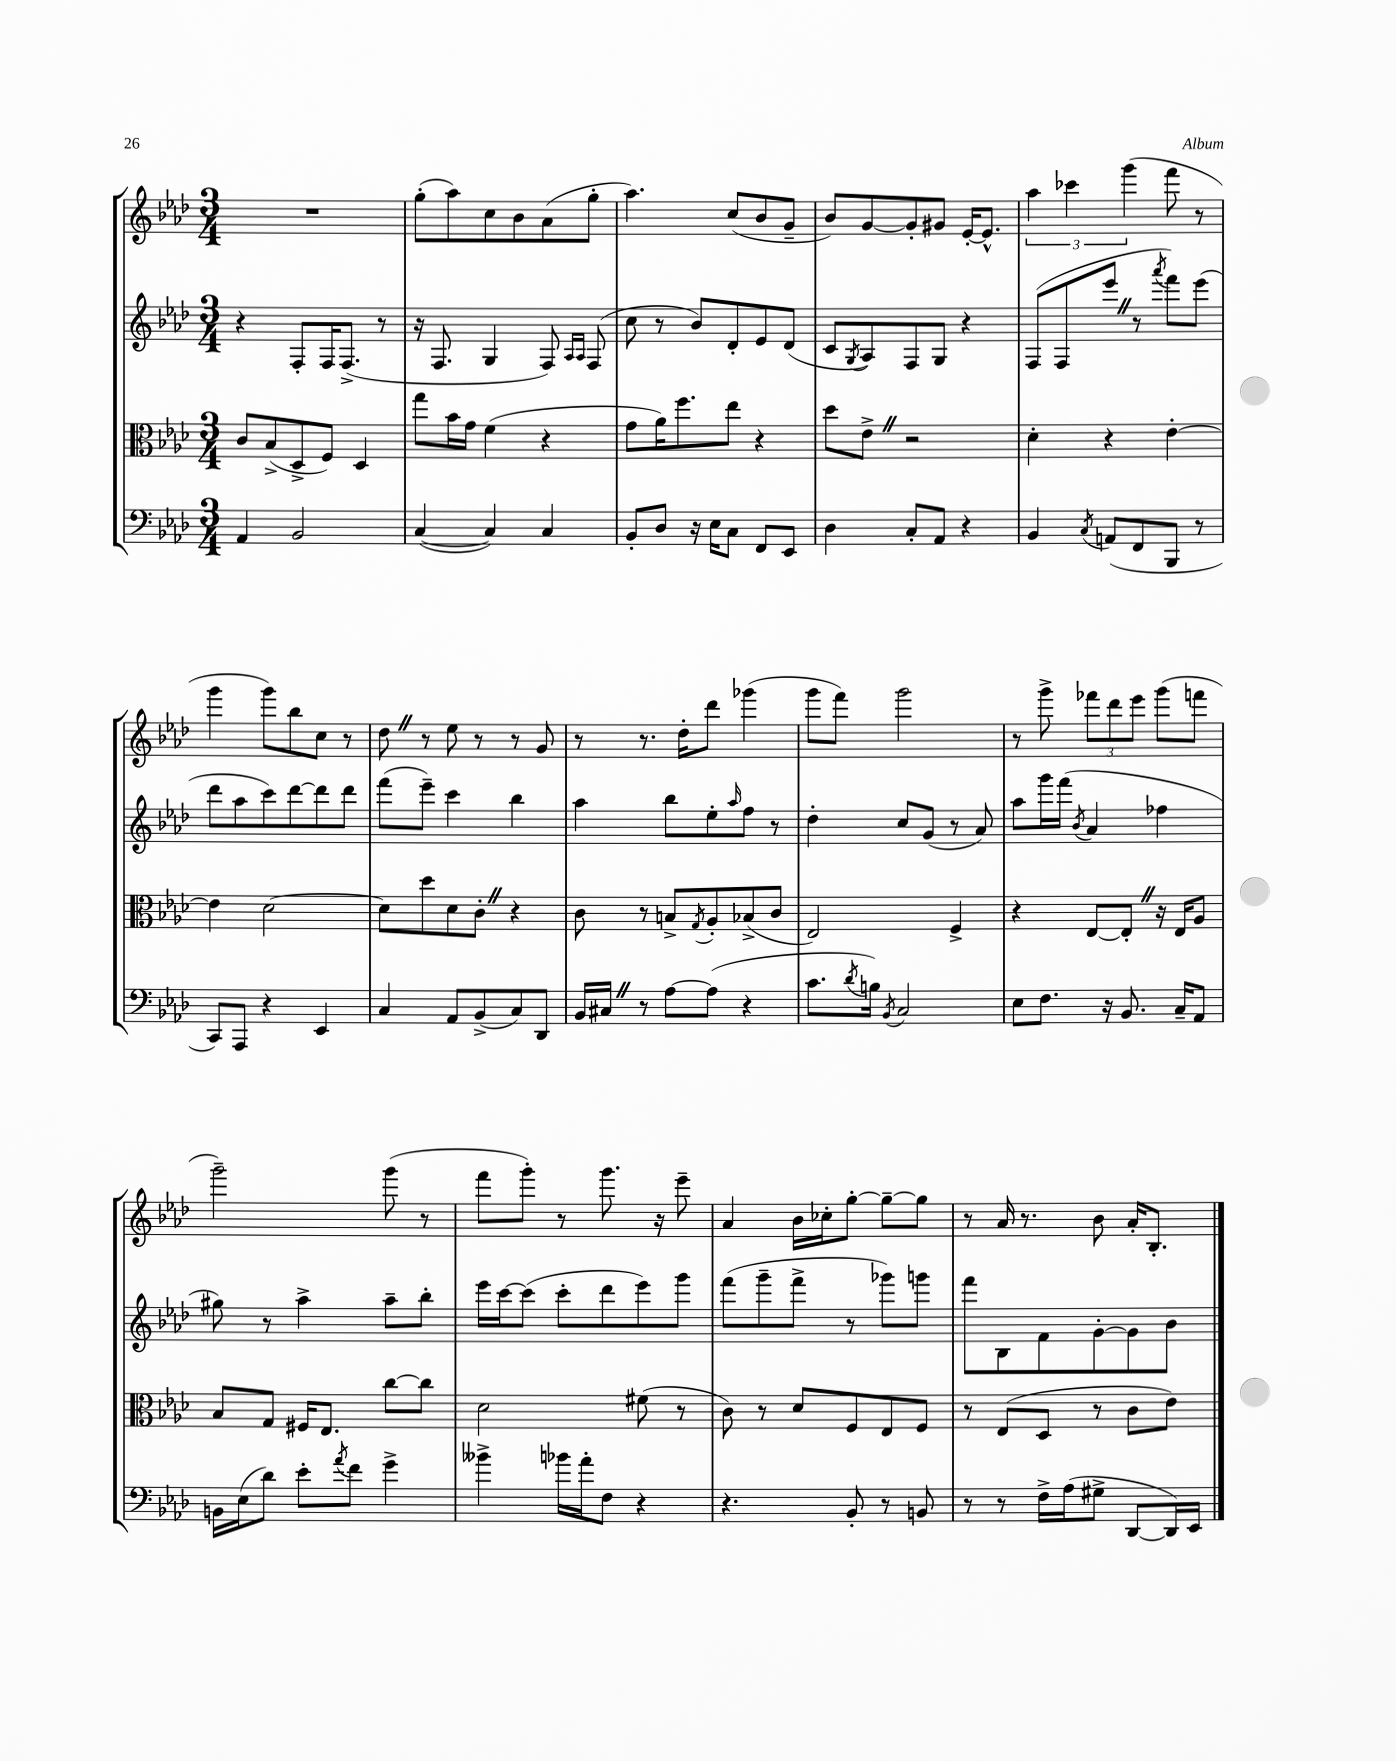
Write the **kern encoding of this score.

**kern	**kern	**kern	**kern
*staff4	*staff3	*staff2	*staff1
*clefF4	*clefC3	*clefG2	*clefG2
*k[b-e-a-d-]	*k[b-e-a-d-]	*k[b-e-a-d-]	*k[b-e-a-d-]
*M3/4	*M3/4	*M3/4	*M3/4
4AA-/	8c/L	4r	2.r
.	(8B-^/	.	.
2BB-/	8D-^/	8F'/L	.
.	8F/J)	16F/K	.
.	.	(8.F^/J	.
.	4D-/	.	.
.	.	8r	.
=	=	=	=
([4C/	8gg\L	16r	(8gg'\L
.	.	8.F/	.
.	16b-\L	.	8aa-\)
.	16g\JJ	.	.
4C/])	(4f\	4G/	8cc\
.	.	.	8b-\
4C/	4r	8F/)	(8a-\
.	.	16qqA-/LL	.
.	.	16qqA-/JJ	.
.	.	(8F/	8gg'\J
=	=	=	=
8BB-'/L	8g\L	8cc\	4.aa-\)
8D-/J	16a-\K)	8r	.
.	8.ff\	.	.
16r	.	8b-/L)	.
16E-\LK	.	.	.
8C\J	8ee-\J	8d-'/	(8cc/L
8FF/L	4r	8e-/	8b-/
8EE-/J	.	(8d-/J	8g~/J
=	=	=	=
4D-\	8dd-\L	8c/L	8b-/L)
.	.	8qG/	.
.	8e-^\J	8A-/)	[8g/
8C'/L	2r	8F/	8g'/]
8AA-/J	.	8G/J	8g#/J
4r	.	4r	[16e-'/LK
.	.	.	8.e-^^/]J
=	=	=	=
4BB-/	4d-'\	(8F/L	6aa-\
.	.	8F/	.
.	.	.	6ccc-\
8qC/	.	.	.
(8AA/L	4r	8eee-/J	.
.	.	.	(6ggg\
8FF/	.	8r	.
.	.	8qaaa-/	.
8BBB-/J	[4e-'\	8fff\L)	8fff\
8r	.	(8eee-\J	8r
=	=	=	=
8CC/L)	4e-\]	8ddd-\L	4ggg\
8AAA-/J	.	8aa-\	.
4r	[2d-\	8ccc\)	8ggg\L)
.	.	[8ddd-\	8bb-\
4EE-/	.	8ddd-\]	8cc\J
.	.	8ddd-\J	8r
=	=	=	=
4C/	8d-\]L	(8fff\L	8dd-\
.	8dd-\	8eee-~\J)	8r
8AA-/L	8d-\	4ccc\	8ee-\
(8BB-^/	8c'\J	.	8r
8C/)	4r	4bb-\	8r
8DD-/J	.	.	8g/
=	=	=	=
16BB-/LL	8c\	4aa-\	8r
16C#/JJ	.	.	.
8r	8r	.	8.r
[8A-\L	8B^/L	8bb-\L	.
.	.	.	16dd-'\LK
.	8qG/	.	.
(8A-\]J	8A-'/	8ee-'\	8ddd-\J
.	.	16qqaa-/	.
4r	(8B-^/	8ff\J	(4ggg-\
.	8c/J	8r	.
=	=	=	=
8.c\L	2E-/)	4dd-'\	8ggg\L
.	.	.	8fff\J)
8qd-/	.	.	.
16B\Jk)	.	.	.
8qBB-/	.	.	.
2C/	.	8cc/L	2ggg\
.	.	(8g/J	.
.	4F^/	8r	.
.	.	8a-/)	.
=	=	=	=
8E-\L	4r	8aa-\L	8r
8.F\J	.	16ggg\L	8ggg^\
.	.	(16fff\JJ	.
.	.	8qb-/	.
.	[8E-/L	4a-/	12fff-\L
16r	.	.	.
.	.	.	12ddd-\
8.BB-/	8E-'/]J	.	.
.	.	.	12eee-\J
.	16r	4ff-\	(8ggg\L
16C~/LK	16E-/LK	.	.
8AA-/J	8A-/J	.	8fff\J
=	=	=	=
16BB\LL	8B-/L	8gg#\)	2ggg~\)
(16E-\J	.	.	.
8d-\J)	8G/J	8r	.
8e-'\L	16F#/LK	4aa-^\	.
.	8.E-/J	.	.
8qa-/	.	.	.
8f\J	.	.	.
4g^\	[8cc\L	8aa-~\L	(8ggg\
.	8cc\]J	8bb-'\J	8r
=	=	=	=
4b--^\	2d-\	16eee-\LL	8fff\L
.	.	[16ccc\J	.
.	.	(8ccc\]J	8ggg'\J)
16b-\LL	.	8ccc'\L	8r
16a-'\J	.	.	.
8F\J	.	8ddd-\	8.ggg\
4r	(8f#\	8eee-\)	.
.	.	.	16r
.	8r	8ggg\J	8eee-~\
=	=	=	=
4.r	8c\)	(8fff\L	4a-/
.	8r	8ggg~\	.
.	8d-/L	8fff^\J	16b-\LL
.	.	.	16cc-'\J
8BB-'/	8F/	8r	[8gg'\J
8r	8E-/	8ggg-\L)	8gg~\_L
8BB/	8F/J	8ggg\J	8gg\]J
=	=	=	=
8r	8r	8fff\L	8r
8r	(8E-/L	8B-\	16a-/
.	.	.	8.r
16F^\LL	8D-/J	8f\	.
(16A-\J	.	.	.
8G#^\J	8r	[8g'\	8b-\
[8DD-/L	8c\L	8g\]	16a-'/LK
.	.	.	8.B-'/J
16DD-/]L)	8e-\J)	8b-\J	.
16EE-/JJ	.	.	.
==	==	==	==
*-	*-	*-	*-
